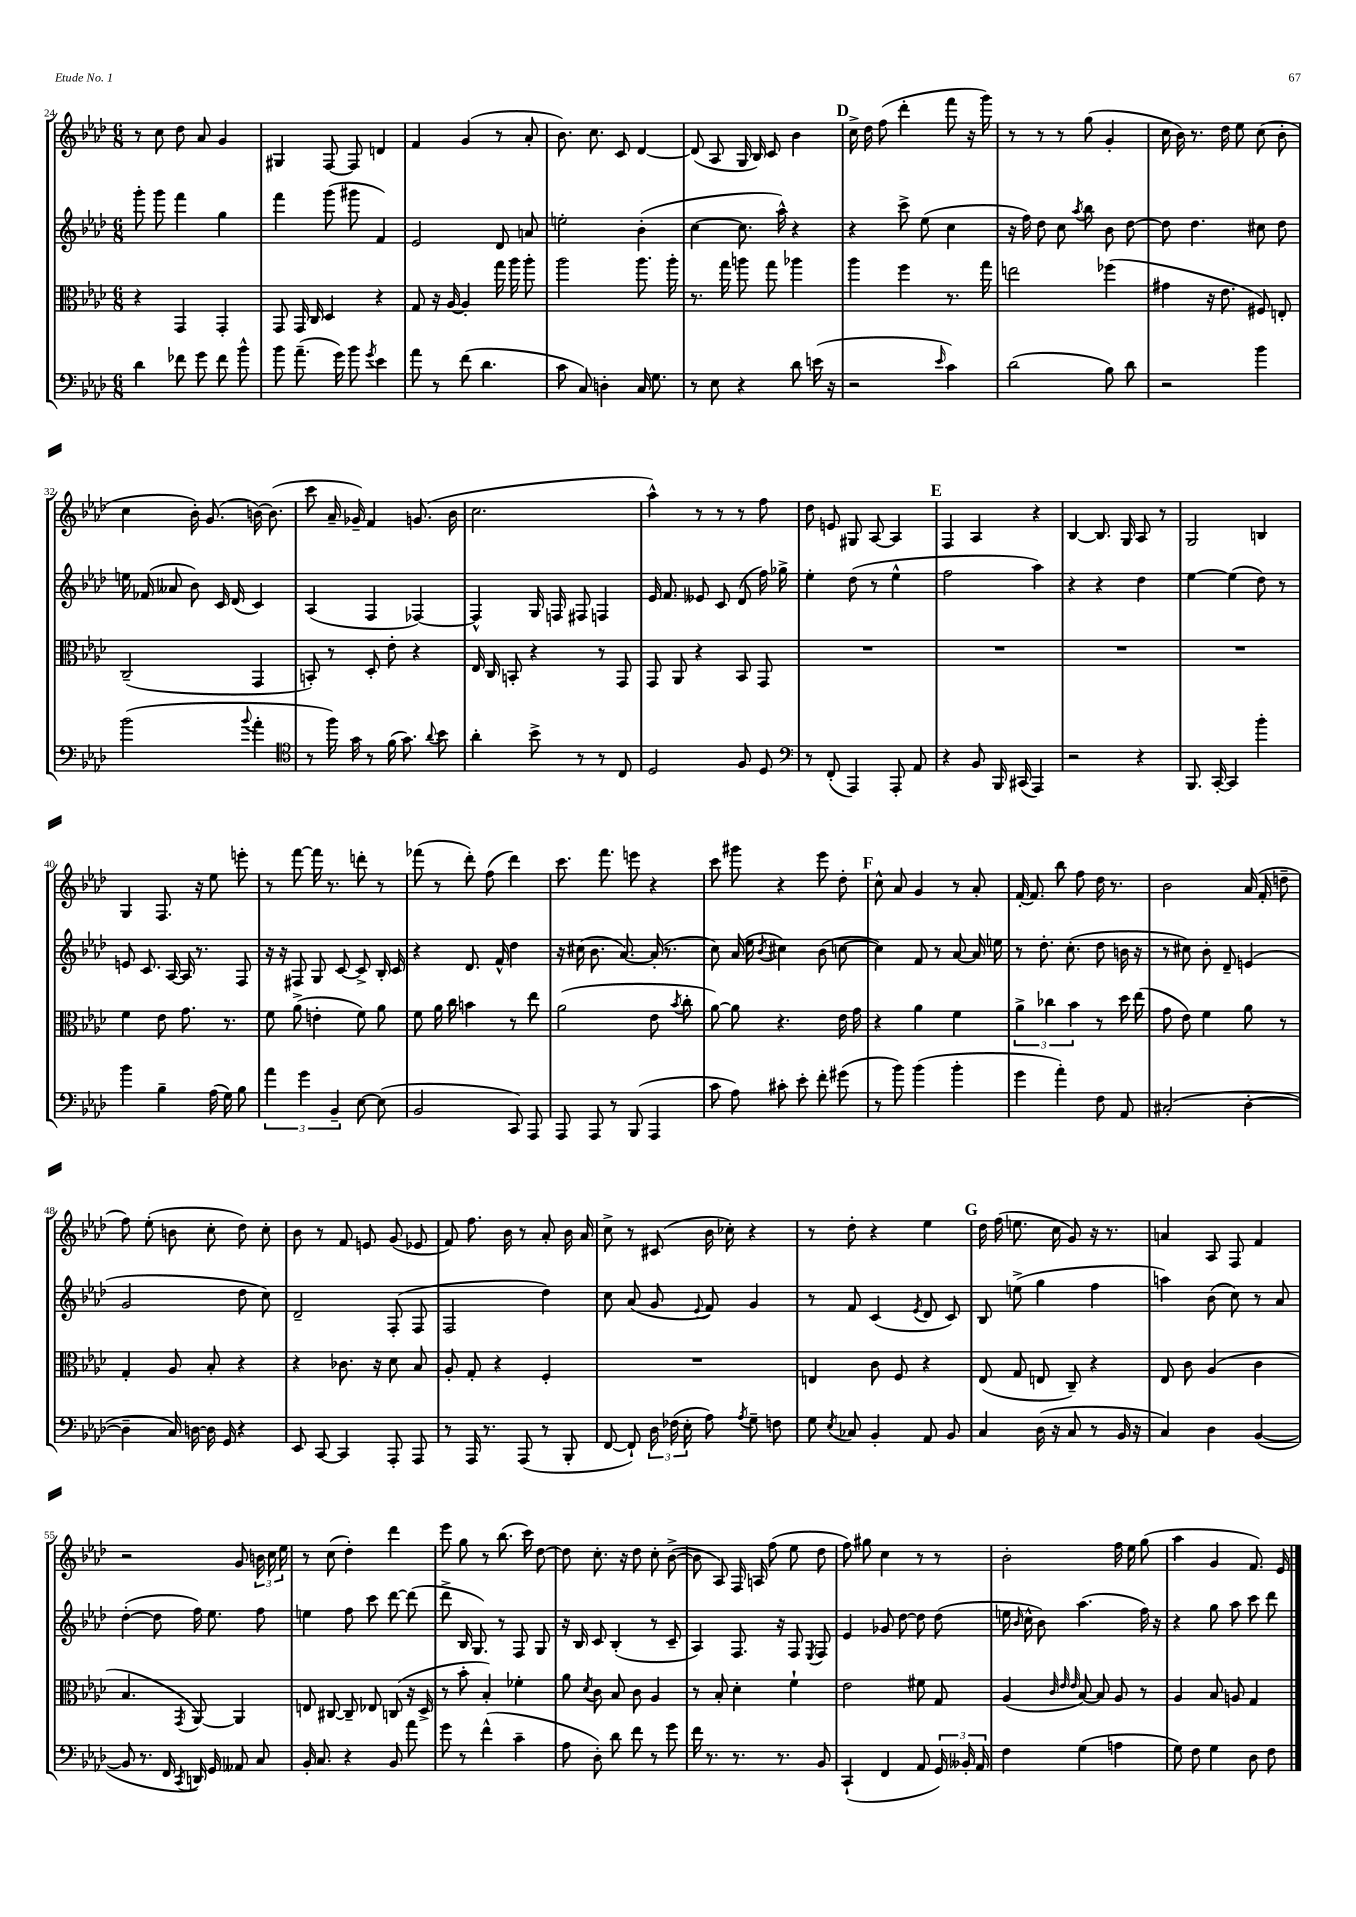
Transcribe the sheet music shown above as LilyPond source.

<<
\new StaffGroup <<
\new Staff = "s0" {
    \clef treble \key aes \major \numericTimeSignature \time 6/8
    \autoBeamOff r8 c''8 des''8 aes'8 g'4 |
    gis4 f8~ f8 d'4 |
    f'4 g'4( r8 aes'8-. |
    bes'8.) c''8. c'8 des'4~ |
    des'8( aes8 g16 bes16) c'8 bes'4 |
    \mark \markup { \bold "D" } c''16-> des''16 f''8( des'''4-. f'''8 r16 g'''16) |
    r8 r8 r8 g''8( g'4-. |
    c''16 bes'16) r8. des''16 ees''8 c''8( bes'8-. |
    c''4 bes'16-.) g'8.( b'16~) b'8.( |
    c'''8 aes'16-- ges'16--) f'4 g'8.( bes'16 |
    c''2. |
    aes''4-^) r8 r8 r8 f''8 |
    des''8 e'8 gis8 aes8~ aes4 |
    \mark \markup { \bold "E" } f4 aes4 r4 |
    bes4~ bes8. g16 aes8 r8 |
    g2 b4 |
    g4 f8. r16 ees''8 e'''8-. |
    r8 f'''8~ f'''16 r8. d'''8-. r8 |
    fes'''8( r8 des'''8-.) f''8( des'''4) |
    c'''8. f'''8. e'''8 r4 |
    c'''8 gis'''8 r4 ees'''8 des''8-. |
    \mark \markup { \bold "F" } c''8-^ aes'8 g'4 r8 aes'8-. |
    f'16~-. f'8. bes''8 f''8 des''16 r8. |
    bes'2 aes'16( f'16-. d''8-- |
    f''8) ees''8-.( b'8 c''8-. des''8) c''8-. |
    bes'8 r8 f'8 e'8 g'8( ees'8 |
    f'8) f''8. bes'16 r8 aes'8-. bes'16 aes'16 |
    c''8-> r8 cis'8( bes'16 ces''16-.) r4 |
    r8 des''8-. r4 ees''4 |
    \mark \markup { \bold "G" } des''16 f''16( e''8. c''16 g'8) r16 r8. |
    a'4 aes8 f8 f'4 |
    r2 g'8 \tuplet 3/2 { b'16 c''16 ees''16 } |
    r8 c''8( des''4-.) des'''4 |
    ees'''8 g''8 r8 bes''8.( c'''16) des''8~ |
    des''8 c''8.-. r16 des''8 c''8-. bes'8~->( |
    bes'8 aes8) f16 a16 f''8( ees''8 des''8 |
    f''8) gis''8 c''4 r8 r8 |
    bes'2-. f''16 ees''16 g''8( |
    aes''4 g'4 f'8.) ees'16 \bar "|." |
}
\new Staff = "s1" {
    \clef treble \key aes \major \numericTimeSignature \time 6/8
    \autoBeamOff g'''8-. g'''8 f'''4 g''4 |
    f'''4 g'''8( gis'''8 f'4) |
    ees'2 des'8 a'8 |
    e''2-. bes'4-.( |
    c''4~ c''8. aes''16-^) r4 |
    \mark \markup { \bold "D" } r4 c'''8-> ees''8( c''4 |
    r16 f''16) des''8 c''8 \acciaccatura { aes''8 } bes''8 bes'8 des''8~ |
    des''8 des''4. cis''8 des''8 |
    e''16 fes'16( aeses'8 bes'8) c'16 des'16( c'4) |
    aes4( f4 fes4~) |
    fes4-^ g16 f16 fis8 f4 |
    ees'16 f'8. eeses'8 c'8 des'8( f''16) ges''16-> |
    ees''4-. des''8( r8 ees''4-^ |
    \mark \markup { \bold "E" } f''2 aes''4) |
    r4 r4 des''4 |
    ees''4~ ees''4( des''8) r8 |
    e'8 c'8. aes16~ aes16 r8. f8 |
    r16 r16 fis8 g8 c'8~ c'8-> bes16-. c'16 |
    r4 des'8. f'16-^ des''4 |
    r16 cis''16( bes'8. aes'8.~) aes'16-.( r8. |
    c''8) aes'16( ees''16 \acciaccatura { bes'8 } cis''4) bes'8( c''8~ |
    \mark \markup { \bold "F" } c''4) f'8 r8 aes'8~ aes'16 e''16 |
    r8 des''8.-. c''8.-.( des''8 b'16 r16 |
    r8 cis''8) bes'8-. des'8-- e'4( |
    g'2 des''8 c''8) |
    des'2-- f8-.( f8 |
    f2 des''4) |
    c''8 aes'8( g'8 \appoggiatura { ees'8 } f'8) g'4 |
    r8 f'8 c'4( \acciaccatura { ees'8 } des'8 c'8) |
    \mark \markup { \bold "G" } bes8 e''8->( g''4 f''4 |
    a''4) bes'8( c''8) r8 aes'8 |
    des''4~-.( des''8 f''16) ees''8. f''8 |
    e''4 f''8 c'''8 des'''8~ des'''8( |
    des'''8-> bes16 g8.) r8 f8 g8 |
    r16 bes16 c'8 bes4-.( r8 c'8-- |
    aes4) f8. r16 f8 \acciaccatura { ees8 } f8 |
    ees'4 ges'8 des''8~ des''8 des''8( |
    e''16 \grace { bes'16 } c''16-^ bes'8) aes''4.( f''16) r16 |
    r4 g''8 aes''8 c'''8 des'''8 \bar "|." |
}
\new Staff = "s2" {
    \clef alto \key aes \major \numericTimeSignature \time 6/8
    \autoBeamOff r4 g,4 g,4-. |
    g,8 g,16 c16 des4 r4 |
    g8 r16 aes16~ aes4-. g''16 aes''16 aes''8-. |
    aes''2 aes''8. aes''16-. |
    r8. g''16 a''8 g''8 aes''4 |
    \mark \markup { \bold "D" } aes''4 f''4 r8. g''16 |
    e''2 fes''4( |
    gis'4 r16 ees'8. fis8) e8-. |
    c2--( g,4 |
    b,8-.) r8 des8-. ees'8-. r4 |
    ees16 c16 b,8-. r4 r8 g,8 |
    g,8 aes,8 r4 bes,8 g,8 |
    R2. |
    \mark \markup { \bold "E" } R2. |
    R2. |
    R2. |
    f'4 ees'8 g'8. r8. |
    f'8 aes'8->( e'4-. f'8) aes'8 |
    f'8 aes'16 c''16 b'4 r8 ees''8 |
    aes'2( ees'8 \acciaccatura { bes'8 } c''8-. |
    aes'8~) aes'8 r4. ees'16 g'16 |
    \mark \markup { \bold "F" } r4 aes'4 f'4 |
    \tuplet 3/2 { aes'4-> ces''4 bes'4 } r8 des''16 ees''16( |
    g'8 ees'8) f'4 aes'8 r8 |
    g4-. aes8 bes8-. r4 |
    r4 ces'8. r16 des'8 bes8 |
    aes8-. g8-. r4 f4-. |
    R2. |
    e4 c'8 f8 r4 |
    \mark \markup { \bold "G" } ees8( g8 e8 c8--) r4 |
    ees8 c'8 aes4( c'4 |
    bes4. \acciaccatura { g,8 } aes,8~) aes,4 |
    e8 cis8~ cis8-- ees8 c8( r16 des16-> |
    r8 bes'8-. bes4-.) fes'4-. |
    aes'8 \acciaccatura { des'8 } c'8 bes8 c'8 aes4 |
    r8 bes8-. des'4-. f'4-! |
    ees'2 fis'8 g8 |
    aes4( \grace { c'32 ees'32 ees'32 } bes8~) bes8 aes8 r8 |
    aes4 bes8 a8 g4 \bar "|." |
}
\new Staff = "s3" {
    \clef bass \key aes \major \numericTimeSignature \time 6/8
    \autoBeamOff des'4 fes'8 g'8 fes'8 bes'8-^ |
    bes'8 aes'8.--( g'16) bes'8 \acciaccatura { g'8 } ees'4 |
    aes'8 r8 f'8( des'4. |
    c'8 c8) d4-. c16 g8. |
    r8 ees8 r4 des'8 e'16( r16 |
    \mark \markup { \bold "D" } r2 \grace { ees'16 } c'4) |
    des'2( bes8) des'8 |
    r2 bes'4 |
    bes'2( \appoggiatura { bes'8 } aes'4-. |
    \clef tenor r8 f''16) g'16 r8 f'16( g'8.) \appoggiatura { aes'8 } bes'8 |
    aes'4-. bes'8-> r8 r8 c8 |
    des2 f8 des8 |
    \clef bass r8 f,8-.( aes,,4) aes,,8-. aes,8 |
    \mark \markup { \bold "E" } r4 bes,8 bes,,16 cis,16( aes,,4) |
    r2 r4 |
    bes,,8. c,16~-. c,4 bes'4-. |
    bes'4 bes4-- aes16( g16) bes8 |
    \tuplet 3/2 { aes'4 g'4 bes,4-- } ees8~ ees8( |
    bes,2 c,8) aes,,8 |
    aes,,8 aes,,8 r8 bes,,8( aes,,4 |
    c'8 aes8) cis'8-. ees'8-. f'8-. gis'8( |
    \mark \markup { \bold "F" } r8 bes'8) bes'4( bes'4-. |
    g'4 aes'4-.) f8 aes,8 |
    cis2-.( des4~-. |
    des4-- c16) d16~ d16 g,16 r4 |
    ees,8 c,8~ c,4 aes,,8-. aes,,8 |
    r8 aes,,16 r8. aes,,8( r8 bes,,8-. |
    f,8~ f,8-!) \tuplet 3/2 { des16 fes16( ees16-. } aes8) \acciaccatura { aes8 } g8-- f8 |
    g8 \acciaccatura { ees8 } ces8 bes,4-. aes,8 bes,8 |
    \mark \markup { \bold "G" } c4 des16( r16 c8 r8 bes,16 r16 |
    c4) des4 bes,4~( |
    bes,8 r8. f,16 \acciaccatura { c,8 } d,16) g,16 aeses,8 c8 |
    bes,16-. c8. r4 bes,8 aes'8 |
    g'8 r8 f'4-^( c'4-- |
    aes8 des8-.) des'8 f'8 r8 g'8 |
    f'16 r8. r8. r8. bes,8 |
    c,4-!( f,4 aes,8 \tuplet 3/2 { g,16) beses,16-. aes,16 } |
    f4 g4( a4 |
    g8) f8 g4 des8 f8 \bar "|." |
}
>>
>>
\layout { \context { \Score currentBarNumber = #24 } }
